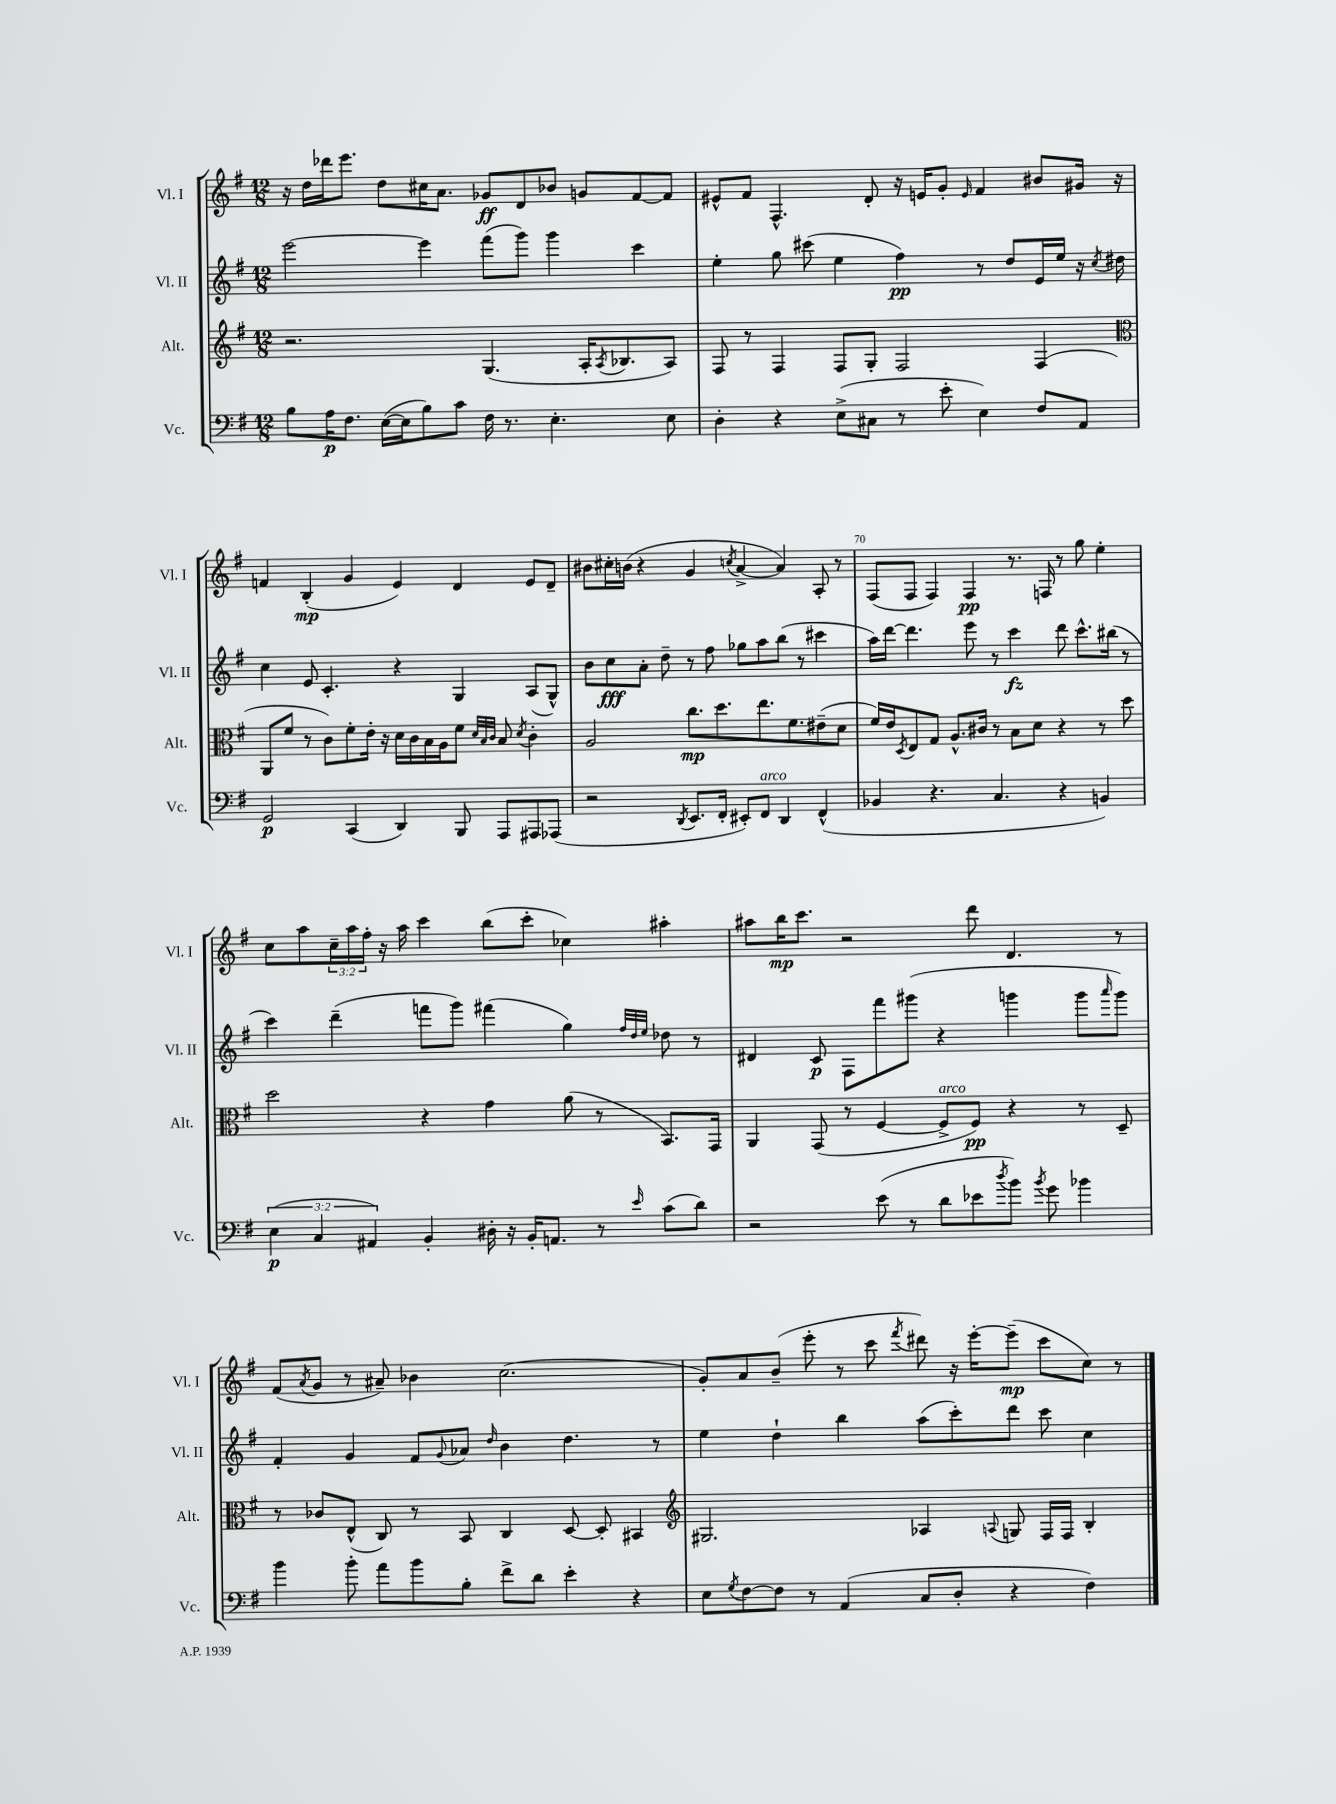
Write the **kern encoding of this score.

**kern	**dynam	**kern	**dynam	**kern	**dynam	**kern	**dynam
*part4	*part4	*part3	*part3	*part2	*part2	*part1	*part1
*staff4	*staff4	*staff3	*staff3	*staff2	*staff2	*staff1	*staff1
*I"Vc.	*	*I"Alt.	*	*I"Vl. II	*	*I"Vl. I	*
*I'Vc.	*	*I'Alt.	*	*I'Vl. II	*	*I'Vl. I	*
*clefF4	*	*clefG2	*	*clefG2	*	*clefG2	*
*k[f#]	*	*k[f#]	*	*k[f#]	*	*k[f#]	*
*M12/8	*	*M12/8	*	*M12/8	*	*M12/8	*
=66	=66	=66	=66	=66	=66	=66	=66
8B\L	.	2.r	.	[2eee\	.	16r	.
.	.	.	.	.	.	16dd\LL	.
16A\K	p	.	.	.	.	16ddd-X\J	.
8.F#\J	.	.	.	.	.	8.eee\J	.
([16E\LL	.	.	.	.	.	8dd\L	.
16E\J]	.	.	.	.	.	.	.
8B\)	.	.	.	4eee\]	.	16cc#X\K	.
.	.	.	.	.	.	8.a\J	.
8c\J	.	.	.	.	.	.	.
16F#\	.	(4.G/	.	(8fff#\L	.	8g-X/L	ff
8.r	.	.	.	.	.	.	.
.	.	.	.	8ggg\J)	.	8d/	.
4.E'\	.	.	.	4ggg\	.	8b-X/J	.
.	.	16A'/KL	.	.	.	8gn/L	.
.	.	8qA/	.	.	.	.	.
.	.	8.B-X/	.	.	.	.	.
.	.	.	.	4ccc\	.	[8f#/	.
8E\	.	8A/J)	.	.	.	8f#/J]	.
=67	=67	=67	=67	=67	=67	=67	=67
4D'\	.	8F#/	.	4ee'\	.	8e#X^^/L	.
.	.	8r	.	.	.	8f#/J	.
4r	.	4F#/	.	8gg\	.	4.F#^^/	.
.	.	.	.	(8ccc#X\	.	.	.
(8E^\L	.	8F#/L	.	4ee\	.	.	.
8C#X\J	.	8G'/J	.	.	.	8d'/	.
8r	.	2F#/	.	4ff#\)	pp	16r	.
.	.	.	.	.	.	16en/KL	.
8e'\	.	.	.	.	.	8g'/J	.
.	.	.	.	.	.	16qqe/	.
4E\)	.	.	.	8r	.	4f#/	.
.	.	.	.	8dd/L	.	.	.
8F#/L	.	(4F#/	.	16e/L	.	8b#X/L	.
.	.	.	.	16ee/JJ	.	.	.
8AA/J	.	.	.	16r	.	16g#X/Jk	.
.	.	.	.	8qcc/	.	.	.
.	.	.	.	16dd#X\	.	16r	.
!!LO:LB:g=z
=68	=68	=68	=68	=68	=68	=68	=68
*	*	*clefC3	*	*	*	*	*
2GG/	p	8AA/L	.	4cc\	.	4fn/	.
.	.	8f#/J	.	.	.	.	.
.	.	8r	.	8e/	.	(4B'/	mp
.	.	8c\L)	.	4.c'/	.	.	.
(4CC/	.	8f#'\	.	.	.	4g/	.
.	.	16e'\Jk	.	.	.	.	.
.	.	16r	.	.	.	.	.
4DD/)	.	16d\LL	.	4r	.	4e/)	.
.	.	16c\	.	.	.	.	.
.	.	16B\	.	.	.	.	.
.	.	16A\J	.	.	.	.	.
8BBB/	.	8f#\J	.	4G/	.	4d/	.
.	.	32qqd/LLL	.	.	.	.	.
.	.	32qqB/	.	.	.	.	.
.	.	32qqc/JJJ	.	.	.	.	.
8AAA/L	.	8B/	.	.	.	.	.
.	.	8qd/	.	.	.	.	.
8AAA#X/	.	4c'\	.	(8A/L	.	8e/L	.
(8AAA-X/J	.	.	.	8G^^/J)	.	8d~/J	.
=69	=69	=69	=69	=69	=69	=69	=69
2r	.	2A/	.	8b\L	.	8b#X\L	.
.	.	.	.	8cc\	fff	16cc#X'\L	.
.	.	.	.	.	.	(16bn\JJ	.
.	.	.	.	8a'\J	.	4r	.
.	.	.	.	8dd~\	.	.	.
8qDD/	.	.	.	.	.	.	.
8.EE/L	.	8.cc\L	mp	8r	.	4g/	.
.	.	.	.	8ff#\	.	.	.
16FF#'/Jk	.	8.dd\	.	.	.	.	.
.	.	.	.	.	.	8qccn/	.
8EE#X'/L)	.	.	.	8gg-X\L	.	[4a^/	.
!LO:TX:a:i:t=arco	!	!	!	!	!	!	!
8FF#/J	.	8.ee\	.	8aa\	.	.	.
4DD/	.	.	.	(8bb\J	.	4a/])	.
.	.	8.f#\	.	.	.	.	.
.	.	.	.	8r	.	.	.
(4FF#^^/	.	(8e#X~\	.	4ccc#X\	.	8A'/	.
.	.	8d\J	.	.	.	8r	.
=70	=70	=70	=70	=70	=70	=70	=70
4BB-X/	.	16f#/LL)	.	16aa\LL)	.	(8F#/L	.
.	.	16e/J	.	[16ddd\JJ	.	.	.
.	.	8qD/	.	.	.	.	.
.	.	8E/	.	4.ddd\]	.	8F#/J	.
4.r	.	8G/J	.	.	.	4F#/)	.
.	.	8.A^^/L	.	.	.	.	.
.	.	.	.	8eee\	.	4F#/	pp
.	.	16c#X/Jk	.	.	.	.	.
4.C/	.	8r	.	8r	.	.	.
.	.	8B\L	.	4ccc\	fz	8.r	.
.	.	8d\J	.	.	.	.	.
.	.	.	.	.	.	16Fn/	.
4r	.	4r	.	8ddd\	.	8r	.
.	.	.	.	8.ccc^^\L	.	8gg\	.
4BBn/)	.	8r	.	.	.	4ee'\	.
.	.	.	.	(16bb#X\Jk	.	.	.
.	.	8dd\	.	8r	.	.	.
!!LO:LB:g=z
=71	=71	=71	=71	=71	=71	=71	=71
(6E\	p	2dd\	.	4ccc\)	.	8cc\L	.
.	.	.	.	.	.	8aa\	.
6C/	.	.	.	.	.	.	.
.	.	.	.	(4ddd~\	.	24cc~\L	.
.	.	.	.	.	.	24aa\	.
6AA#X/)	.	.	.	.	.	24ff#'\JJ	.
.	.	.	.	.	.	16r	.
.	.	.	.	.	.	16aa\	.
4BB'/	.	4r	.	8fffn\L	.	4ccc\	.
.	.	.	.	8ggg\J)	.	.	.
16D#X'\	.	4g\	.	(4fff#X\	.	(8bb\L	.
16r	.	.	.	.	.	.	.
16BB'/KL	.	.	.	.	.	8ccc'\J	.
8.AAn/J	.	.	.	.	.	.	.
.	.	(8a\	.	4gg\)	.	4cc-X\)	.
8r	.	8r	.	.	.	.	.
.	.	.	.	32qqff#/LLL	.	.	.
.	.	.	.	32qqdd/	.	.	.
16qqe/	.	.	.	32qqee/JJJ	.	.	.
(8c\L	.	8.BB/L)	.	8dd-X\	.	4aa#X'\	.
8d\J)	.	.	.	8r	.	.	.
.	.	16GG/Jk	.	.	.	.	.
=72	=72	=72	=72	=72	=72	=72	=72
2r	.	4AA/	.	4d#X/	.	8aa#X\L	.
.	.	.	.	.	.	16bb\K	mp
.	.	.	.	.	.	8.ccc\J	.
.	.	(8GG/	.	8c/	p	.	.
.	.	8r	.	8F#\L	.	2r	.
(8e\	.	[4F#/	.	8fff#\	.	.	.
8r	.	.	.	(8ggg#X\J	.	.	.
!	!	!LO:TX:a:i:t=arco	!	!	!	!	!
8d\L	.	8F#^/L]	.	4r	.	.	.
8e-X\	.	8F#/J)	pp	.	.	8ddd\	.
8qdd/	.	.	.	.	.	.	.
8b\J)	.	4r	.	4gggn\	.	4.d/	.
8qb/	.	.	.	.	.	.	.
8g\	.	.	.	.	.	.	.
4b-X\	.	8r	.	8ggg\L	.	.	.
.	.	.	.	16qqaaa/	.	.	.
.	.	8D~/	.	8ggg\J)	.	8r	.
!!LO:LB:g=z
=73	=73	=73	=73	=73	=73	=73	=73
4b\	.	8r	.	4f#'/	.	(8f#/L	.
.	.	.	.	.	.	8qa/	.
.	.	8c-X/L	.	.	.	8g/J	.
8b'\	.	(8E^^/J	.	4g/	.	8r	.
8a\L	.	8C/)	.	.	.	8a#X~/)	.
8b\	.	8r	.	8f#/L	.	4b-X\	.
.	.	.	.	8qqg/	.	.	.
8B'\J	.	8BB/	.	8a-X/J	.	.	.
.	.	.	.	16qqdd/	.	.	.
8f#^\L	.	4C/	.	4b\	.	(2.cc\	.
8d\J	.	.	.	.	.	.	.
4e'\	.	[8D/	.	4.dd\	.	.	.
.	.	8D'/]	.	.	.	.	.
4r	.	4BB#X/	.	.	.	.	.
.	.	.	.	8r	.	.	.
=74	=74	=74	=74	=74	=74	=74	=74
*	*	*clefG2	*	*	*	*	*
8E\L	.	2.G#X/	.	4ee\	.	8g'/L)	.
8qG/	.	.	.	.	.	.	.
[8F#\	.	.	.	.	.	8a/	.
8F#\J]	.	.	.	4dd`\	.	(8b~/J	.
8r	.	.	.	.	.	8eee'\	.
(4AA/	.	.	.	4bb\	.	8r	.
.	.	.	.	.	.	8ccc\	.
.	.	.	.	.	.	8qfff#/	.
8C/L	.	4A-X/	.	(8aa\L	.	8ddd#X\)	.
8D'/J	.	.	.	8ccc'\)	.	16r	.
.	.	.	.	.	.	[16eee'\KL	.
.	.	8qqAn/	.	.	.	.	.
4r	.	8Gn/	.	8ddd\J	.	(8eee~\J]	mp
.	.	16F#/LL	.	8ccc\	.	8ccc\L	.
.	.	16F#/JJ	.	.	.	.	.
4F#\)	.	4B'/	.	4cc\	.	8cc\J)	.
.	.	.	.	.	.	8r	.
==	==	==	==	==	==	==	==
*-	*-	*-	*-	*-	*-	*-	*-
